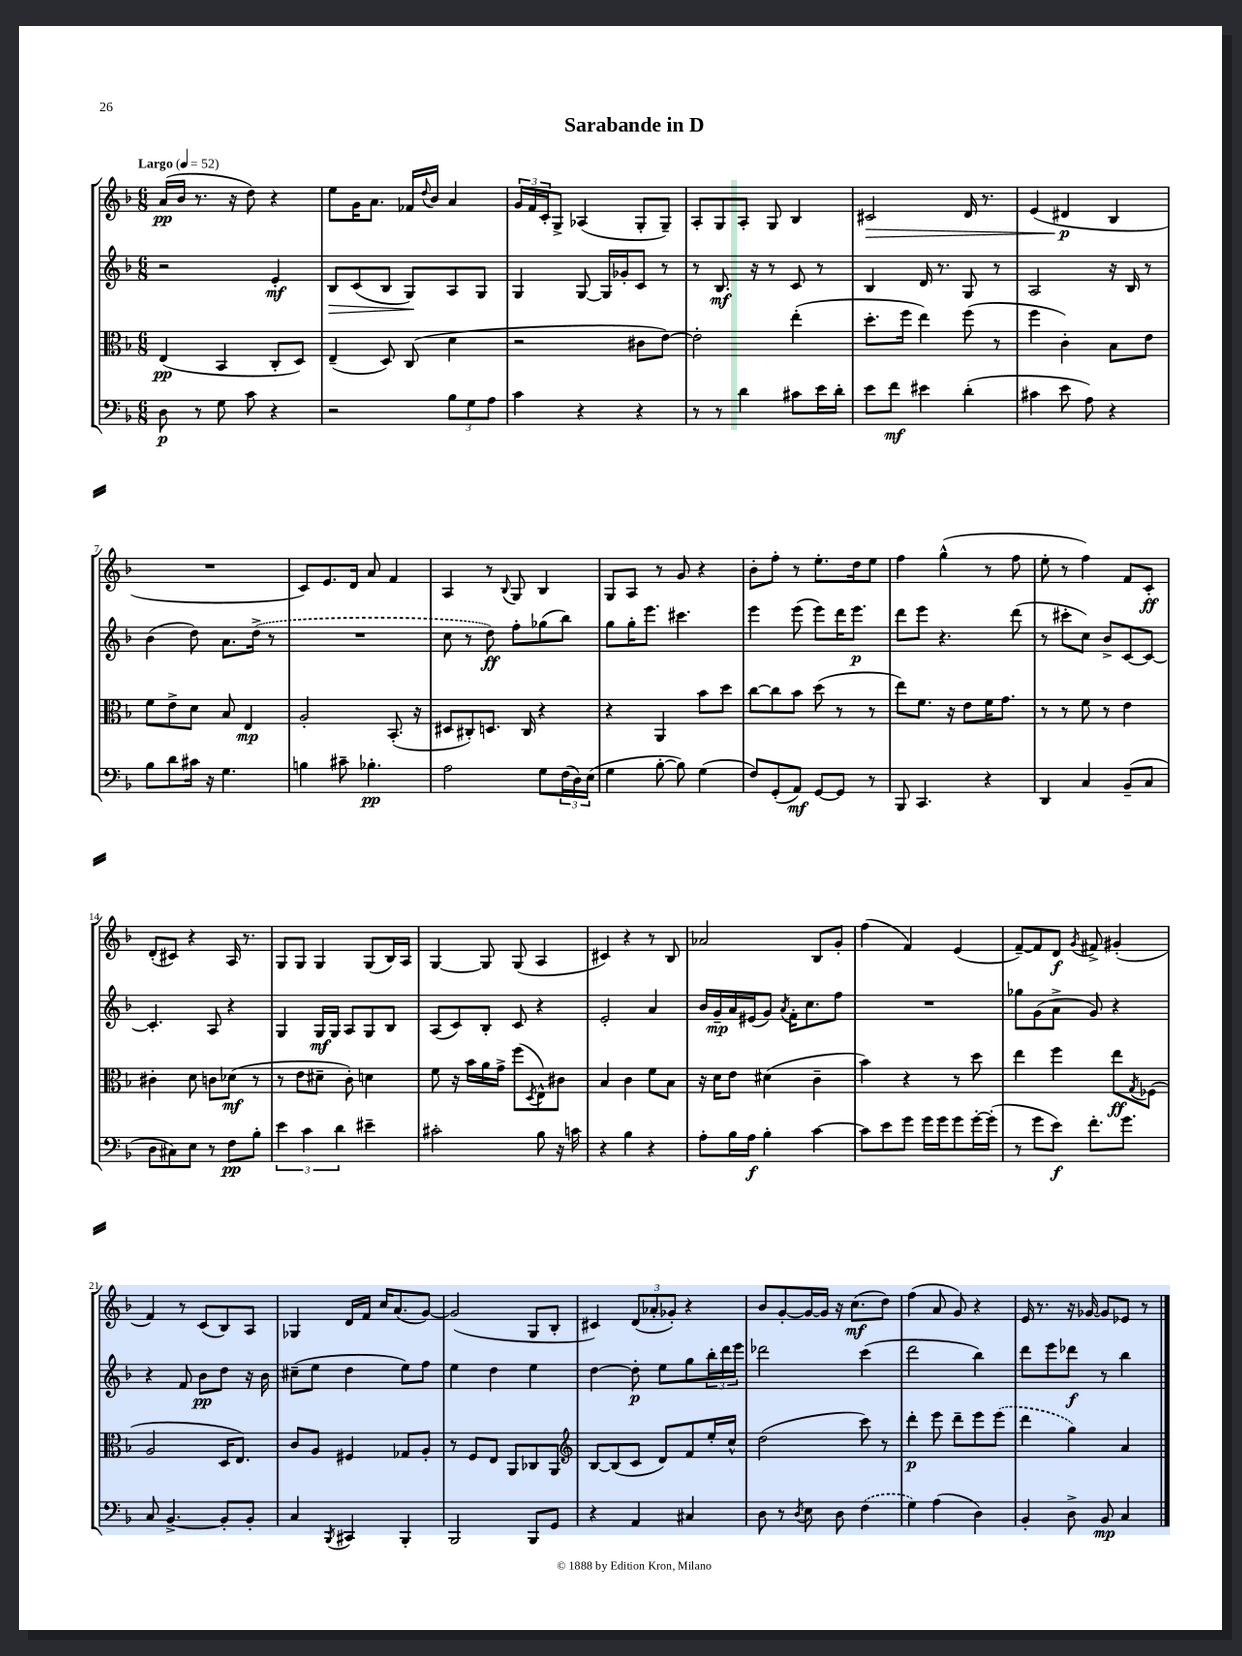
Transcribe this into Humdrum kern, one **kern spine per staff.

**kern	**kern	**kern	**kern
*staff4	*staff3	*staff2	*staff1
*clefF4	*clefC3	*clefG2	*clefG2
*k[b-]	*k[b-]	*k[b-]	*k[b-]
*M6/8	*M6/8	*M6/8	*M6/8
*MM52	*MM52	*MM52	*MM52
8D	(4E	2r	(16a
.	.	.	16b-
8r	.	.	8.r
8G	4BB-	.	.
.	.	.	16r
8c	.	.	8dd)
4r	8C'	4e'	4r
.	8D)	.	.
=	=	=	=
2r	(4E~	8B-	8ee
.	.	(8c	16g
.	.	.	8.a
.	8D)	8B-	.
.	(8C	8G)	16f-
.	.	.	8qqdd
.	.	.	16b-
12B-	4d	8A	4a
12G	.	.	.
.	.	8G	.
12A	.	.	.
=	=	=	=
4c	2r	4G	24g
.	.	.	24f
.	.	.	24c'
.	.	.	8G^
4r	.	[8G	(4A-
.	.	16G]	.
.	.	16g-'	.
4r	8c#	8c	8G'
.	[8e)	8r	8G~)
=	=	=	=
8r	2e']	8r	8A'
8r	.	8.B-	8G
4d	.	.	8A'
.	.	16r	.
.	.	8r	8G
8c#	(4ee'	8c	4B-
16e	.	8r	.
16d'	.	.	.
=	=	=	=
8e	8.dd'	4B-	2c#
8f	.	.	.
.	16ff	.	.
4e#	4ee)	16d	.
.	.	8.r	.
(4d'	(8ff	8G	16d
.	.	.	8.r
.	8r	8r	.
=	=	=	=
4c#	4ff	2A	(4e
8e	4c')	.	4d#
8A)	.	.	.
4r	8B-	16r	4B-
.	.	16B-	.
.	8e	8r	.
=	=	=	=
8B-	8f	(4b-	2.r
8d	8e^	.	.
16c#	8d	8dd)	.
16r	.	.	.
4.G	8B-	8.a	.
.	4E	.	.
.	.	(16dd^	.
.	.	8r	.
=	=	=	=
4B	2A'	2.r	8c)
.	.	.	8.e
8c#~	.	.	.
.	.	.	16d
4.B-'	.	.	8a
.	(8.BB-'	.	4f
.	16r	.	.
=	=	=	=
2A	8D#	8cc	4A
.	8C#')	8r	.
.	8.D	8dd)	8r
.	.	.	8qqB-
.	.	8ff'	8G
.	16C#	.	.
8G	4r	(8gg-	4B-
(24F	.	8bb-)	.
24D)	.	.	.
(24E	.	.	.
=	=	=	=
4G	4r	8gg	8G
.	.	16gg'	8A
.	.	8.eee	.
[8B-'	4AA	.	8r
8B-])	.	4.ccc#	8g
(4G	8b-	.	4r
.	8dd	.	.
=	=	=	=
8F)	[8cc	4eee	8b-'
(8GG'	8cc]	.	8ff'
8AA)	8b-	(8eee	8r
[8GG	(8dd	8eee)	8.ee'
8GG]	8r	16ddd	.
.	.	8.eee	16dd
8r	8r	.	8ee
=	=	=	=
8BBB-	8ee)	8ddd	4ff
4.CC	8.f	8eee	.
.	.	4.r	(4gg^^
.	16r	.	.
.	8e	.	.
4r	16f	.	8r
.	8.g	.	.
.	.	(8ddd	8ff
=	=	=	=
4DD	8r	8r	8ee'
.	8r	8ccc#'	8r
4C	8f	8cc)	4ff)
.	8r	8b-^	.
(8BB-~	4e	[8c	8f
8C	.	8c_	8c'
=	=	=	=
8D	4c#'	4.c']	(8d'
8C#)	.	.	8c#)
8E	8d	.	4r
8r	8c	8A	.
8F	(8d-	4r	16A
.	.	.	8.r
8B-'	8r	.	.
=	=	=	=
6e	8r	4G	8G
.	8e	.	8G
6c	.	.	.
.	8d#~	16G	4G
.	.	16G	.
6d	.	.	.
.	8c')	8A	.
4e#~	4d	8G	(8G
.	.	8B-	16B-)
.	.	.	16A
=	=	=	=
2c#'	8f	(8A	[4G
.	16r	8c)	.
.	16b-	.	.
.	16a	8B-'	8G]
.	16g^	.	.
.	(8ff	8c	(8G
.	8qD	.	.
8B-	8E^^)	4r	4A
16r	8c#	.	.
16c	.	.	.
=	=	=	=
4r	4B-	2e'	4c#)
4B-	4c	.	4r
4r	8f	4a	8r
.	8B-	.	8B-
=	=	=	=
8A'	16r	16b-	2a-
.	16d	16g~	.
16B-	8e	16a	.
16A	.	(16e#	.
4B-'	(4d#	8g)	.
.	.	8qa	.
.	.	16f'	.
.	.	8.cc	.
[4c	4c~	.	8B-
.	.	8ff	8g'
=	=	=	=
8c]	4b-)	2.r	(4ff
8e	.	.	.
8g	4r	.	4f)
16g	.	.	.
16g	.	.	.
8g	8r	.	(4e
[16g'	8dd	.	.
(16g']	.	.	.
=	=	=	=
8r	4ee	8gg-	[8f~)
8g	.	(8g	8f]
8e)	4ff	8a^	8d
.	.	.	8qg
8.f'	.	8g)	8f#^
.	8ee	4r	(4g#'
8.g	.	.	.
.	8qG	.	.
.	(8F-	.	.
=	=	=	=
8C	2A	4r	4f)
[4.BB-^	.	.	.
.	.	8f	8r
.	.	8b-	(8c
8BB-']	16D	8dd	8B-)
.	8.E)	.	.
8BB-'	.	16r	8A
.	.	16b-	.
=	=	=	=
4C	8c	(8cc#~	4G-
.	8A	8ee	.
8qBBB-	.	.	.
4CC#	4F#	4dd	16d
.	.	.	16f
.	.	.	16cc
.	.	.	(8.a
4BBB-'	8G-	8ee)	.
.	8A'	8ff	[8g)
=	=	=	=
2BBB-	8r	4ee	(2g]
.	8F	.	.
.	8E	4dd	.
.	8AA	.	.
8BBB-	8C-	4ee	8G
8GG	8AA	.	8B-'
=	=	=	=
*	*clefG2	*	*
4r	[8B-	[4dd	4c#)
.	(8B-]	.	.
4AA	8c	8dd']	(12d
.	.	.	12a-'
.	8d)	8ee	.
.	.	.	12g-')
4C#	8f	8gg	4r
.	16ee'	24bb-'	.
.	.	24ddd	.
.	16cc^^	.	.
.	.	24eee	.
=	=	=	=
8D	(2dd	2ddd-	8b-
8r	.	.	[8g'
8qD	.	.	.
8E	.	.	16g_
.	.	.	16g]
8D	.	.	16r
.	.	.	(8.cc
(4F	8ccc)	(4ccc	.
.	8r	.	8dd)
=	=	=	=
4G)	4ddd'	2ddd	(4ff
(4A	8eee	.	8a
.	8ddd~	.	8g)
4D)	8eee	4bb-)	4r
.	(8eee	.	.
=	=	=	=
4BB-'	4ddd	8ddd	16e
.	.	.	8.r
.	.	8eee	.
8D^	4gg)	8ddd-	16r
.	.	.	[16g-
8BB-	.	8r	8g-]
4C	4a	4bb-	8e-
.	.	.	8r
==	==	==	==
*-	*-	*-	*-
